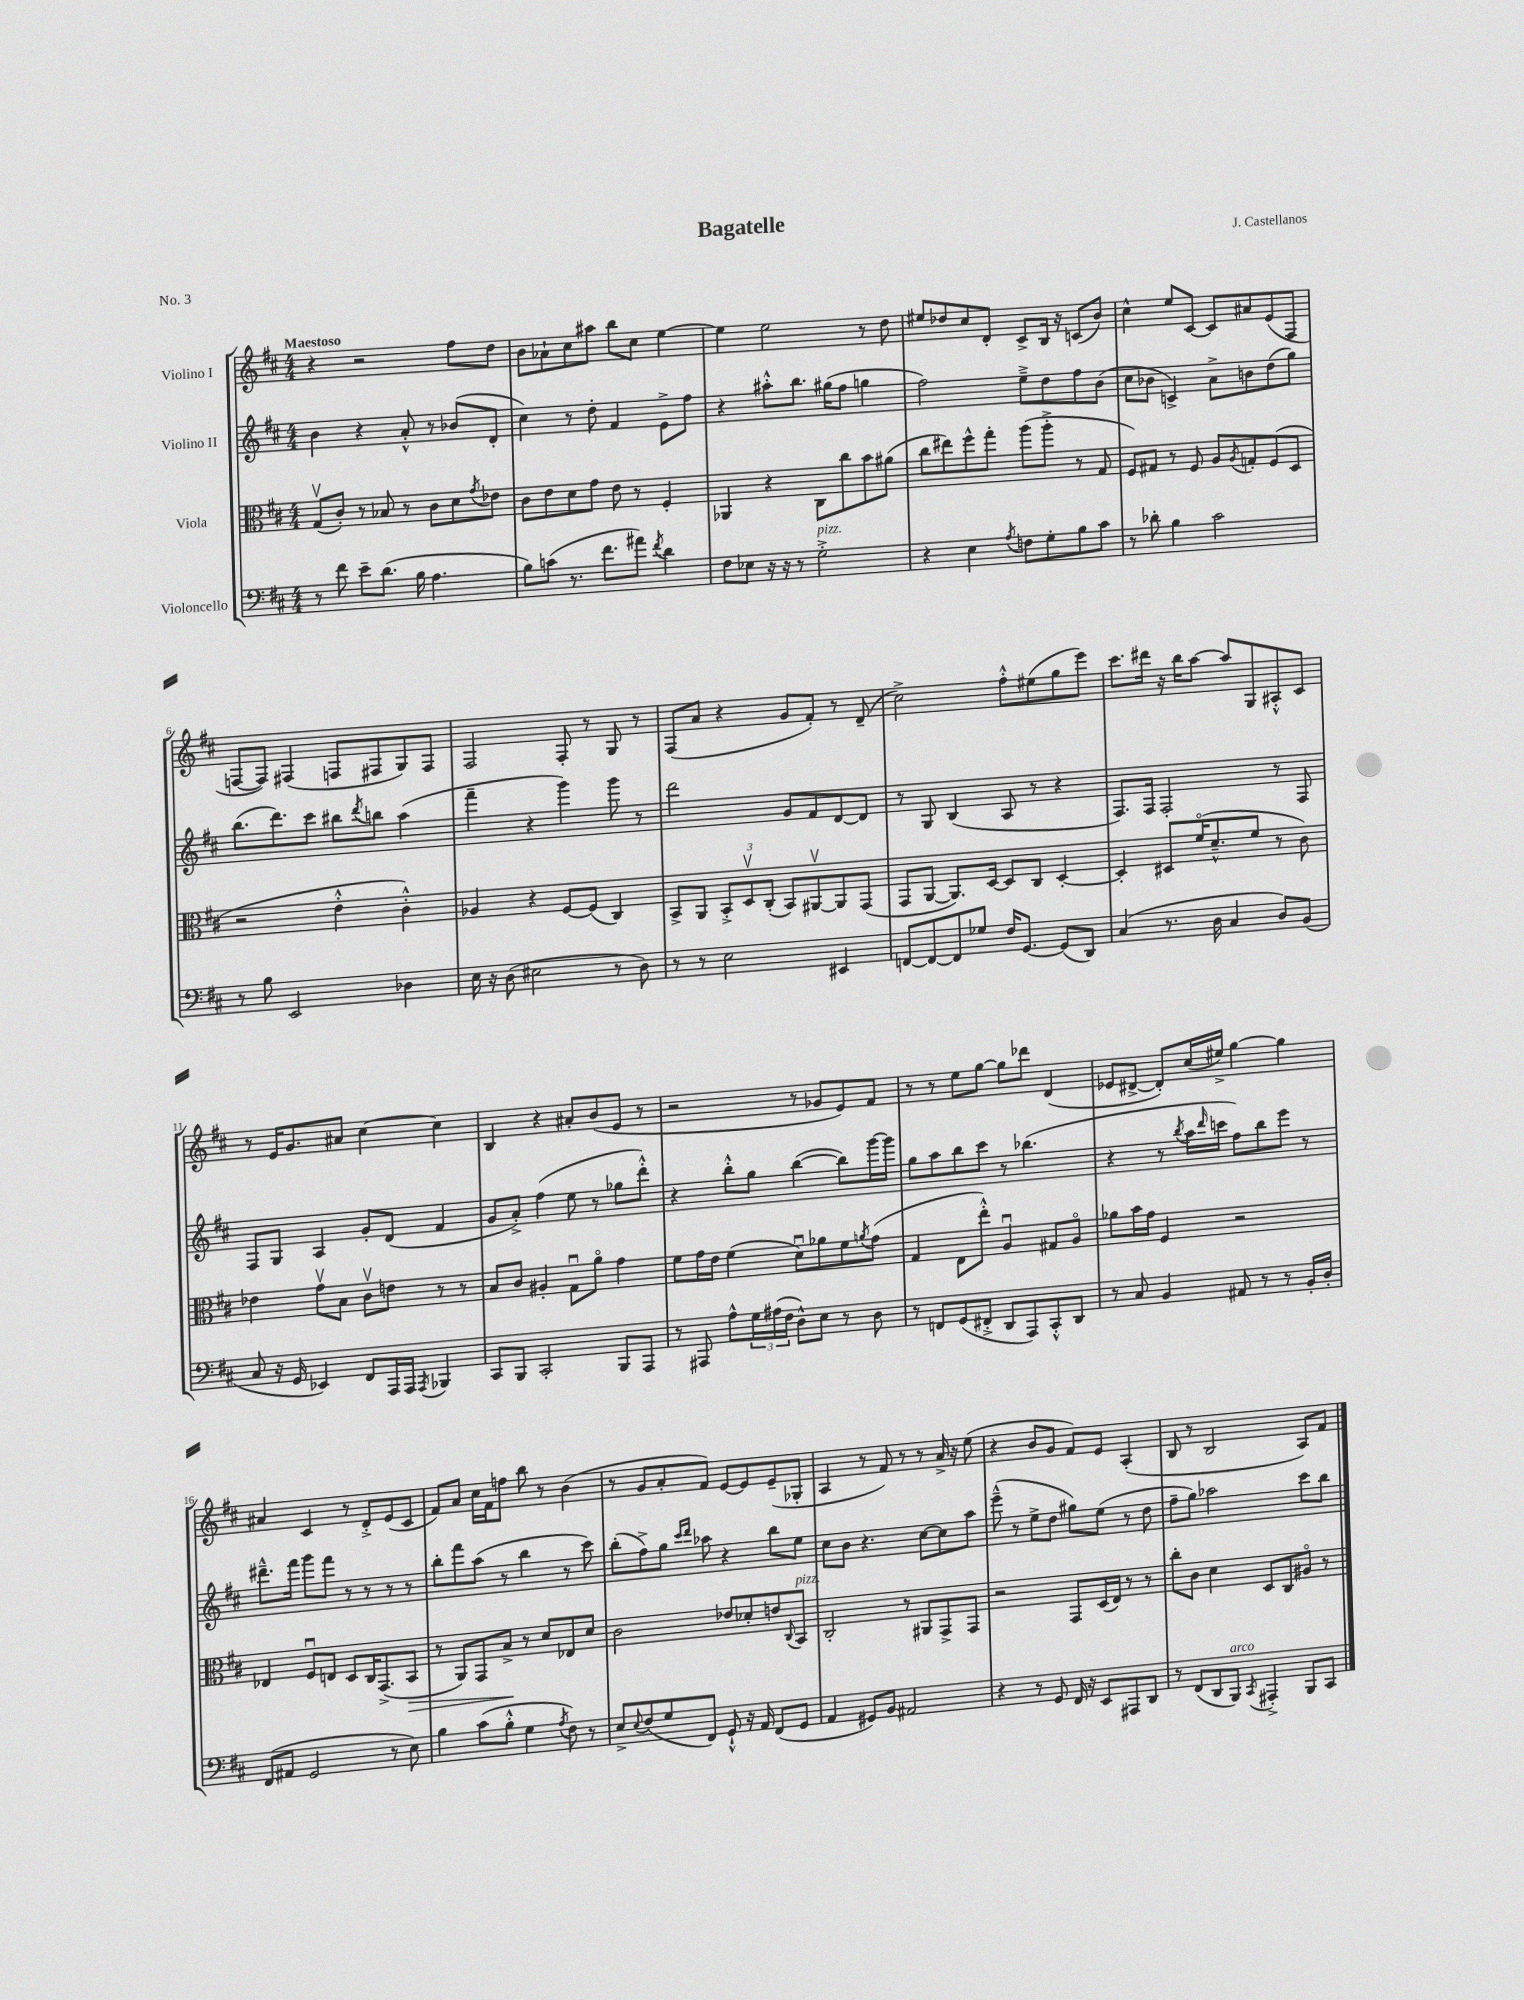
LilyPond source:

\header { title = "Bagatelle" composer = "J. Castellanos" piece = "No. 3" }
<<
\new StaffGroup <<
\new Staff = "s0" \with { instrumentName = "Violino I" } {
    \clef treble \key d \major \numericTimeSignature \time 4/4 \tempo "Maestoso"
    r4 r2 fis''8 d''8 |
    b'8 aes'8-! cis''8 ais''8 b''8 cis''8 e''4~ |
    e''4 e''2 r8 d''8 |
    eis''8 des''8 cis''8 d'8-. cis'8-> b16 r16 c'8( b'8) |
    cis''4-^ e''8 cis'8~ cis'8 ais'8 e'8( fis8 |
    f8~ f8) fis4( f8 fis8 g8) fis8 |
    fis2 fis8-. r8 g8 r8 |
    fis8( a'8 r4 g'8 fis'8-.) r8 d'8--( |
    cis''2->) fis''8-.-^ eis''8( g''8 e'''8) |
    cis'''8. dis'''16 r16 b''16 a''8~ a''8 g8 ais8-.-^ cis'8 |
    r8 e'16 g'8. ais'8 cis''4~ cis''4 |
    b4 r4 ais'8-. b'8( e'8 r8 |
    r2 r8 ges'8 e'8) fis'8 |
    r8 r8 e''8 g''8~ g''8 des'''8 d'4( |
    ees'8 dis'8~-> dis'8-.) cis''16( eis''16->) g''4~ g''4 |
    ais'4 cis'4 r8 d'8-.-> e'8( cis'8 |
    fis'8) a'8 cis''16 fis'16 f''8 b''8 r8 b'4( |
    r8 g'8 a'8-. fis'8) e'8~ e'8 e'8--( ges8-. |
    a4 r8 fis'8) r8 r8 a'16-> r16 e''8( |
    r4 b'8 g'8 fis'8) e'8 a4-.( |
    b8 r8 b2 a8) fis'8 \bar "|." |
}
\new Staff = "s1" \with { instrumentName = "Violino II" } {
    \clef treble \key d \major \numericTimeSignature \time 4/4
    b'4 r4 a'8-.-^ r8 bes'8( d'8-. |
    cis''4) r8 d''8-. fis'4 e'8-> fis''8 |
    r4 ais''8-.-^ b''8. gis''16( fis''8 g''4 |
    fis''2) e''8---> d''8 fis''8 b'8( |
    cis''8 bes'8 c'4->) a'8-> b'8 d''8( g''8) |
    b''8.( d'''8.) cis'''8 bis''8 \acciaccatura { d'''8 } b''8 a''4( |
    fis'''4-- r4 g'''4) g'''8 r8 |
    d'''2 g'8 fis'8 d'8~ d'8 |
    r8 g8 b4( a8 r8 r4 |
    fis8.) fis16 fis2-. r8 fis8 |
    fis8 g8 a4 g'8-. d'8( fis'4 |
    g'8 a'8-.->) fis''4( e''8 r8 ges''8 d'''8-.-^) |
    r4 b''8-.-^ g''8 b''4~( b''8) g'''16~ g'''16 |
    g''8 a''8 b''8 cis'''8 r8 bes''4.( |
    r4 r8 \acciaccatura { b''8 } a''16 \grace { d'''16 } c'''16 fis''8) b''8 e'''8 r8 |
    dis'''8.---^ fis'''16 g'''8 fis'''8 r8 r8 r8 r8 |
    b''8-. fis'''8 a''8( r8 b''4 r8 cis'''8) |
    b''8-.( fis''8->) g''8 \grace { cis'''16 d'''16 } aes''8 r4 b''8 e''8 |
    cis''8 b'8 r4. cis''8~ cis''8 a''8 |
    e'''8---^( r8 e''8-> d''8 gis''8) e''8( r8 d''8 |
    fis''8-- g''8) aes''2 cis'''8 b''8 \bar "|." |
}
\new Staff = "s2" \with { instrumentName = "Viola" } {
    \clef alto \key d \major \numericTimeSignature \time 4/4
    g8\upbow( cis'8-.) r8 bes8 r8 cis'8 d'8 \acciaccatura { g'8 } ees'8 |
    cis'8 e'8 d'8 g'8 e'8 r8 fis4-. |
    aes,4 r4 cis8 cis''8 b'8 ais'8( |
    cis''8 eis''8) fis''8-^ g''8-. a''8( a''8-.-> r8 g8 |
    fis8) gis8 r8 fis8 a8 \acciaccatura { a8 } g8-. fis8( d8 |
    r2 e'4-.-^ cis'4-.-^) |
    aes4 r4 fis8~ fis8( cis4) |
    b,8-> a,8 \tuplet 3/2 { b,8-.-> d8\upbow cis8-.( } b,8) ais,8~\upbow ais,8 g,8( |
    g,8 a,8~ a,8.) d16~ d8 cis8 d4~-. |
    d4-. dis8 fis'16\flageolet( d'8.---^ fis'8 r8 cis'8) |
    ees'4 g'8\upbow b8 cis'8\upbow e'8 r8 r8 |
    b8 cis'8 ais4-. g8\downbow a'8\flageolet g'4 |
    fis'8 g'16 e'16 fis'4( d'8\downbow) aes'8 fis'8 \acciaccatura { a'8 } g'8( |
    g4 e8 e''8-.-^) a4\downbow gis8 a8\flageolet |
    aes'8 b'16 g'16 fis4 r2 |
    ees4 fis8\downbow e8 d8 cis16 g,8.->( b,8\> |
    r8 a,8) g,8 b8->\! r8 d'8 ees8 d'8 |
    cis'2 ees'8 des'8-. e'8 \appoggiatura { cis8 } b,8^\markup { \italic "pizz." } |
    cis2-. r8 ais,8 g,8-> g,8 |
    r2 g,8 d16( e16) r8 r8 |
    cis''8-. cis'8 d'4 d8 cis8 ais8\flageolet r8 \bar "|." |
}
\new Staff = "s3" \with { instrumentName = "Violoncello" } {
    \clef bass \key d \major \numericTimeSignature \time 4/4
    r8 fis'8 e'8-- d'8.( b16 a4. |
    b8) c'8( r8. fis'8. ais'8) \acciaccatura { fis'8 } d'4 |
    fis8 ees8 r16 r16 r8 g2-.->^\markup { \italic "pizz." } |
    r4 e4 \acciaccatura { a8 } f8 g8-. b8 cis'8 |
    r8 des'8-. b4 cis'2 |
    r8 b8 e,2 des4 |
    e16 r16 d8( eis2 r8 d8) |
    r8 r8 e2 eis,4 |
    f,8~ f,8~ f,8 ges8 fis16 g,8.~ g,8( d,8) |
    cis4( r8. d16 cis4 d8) b,8( |
    cis8 r16 g,16 ees,4) fis,8 a,,16 a,,16 \acciaccatura { a,,8 } bes,,4 |
    cis,8 b,,8 cis,2-. b,,8 a,,8 |
    r8 ais,,8 a8-^ \tuplet 3/2 { g16 ais16( fis16 } d8-^) e8 r8 d8 |
    r8 f,8 g,8( fis,8-.-> d,8 a,,8) cis,8-.-^ d,8 |
    r8 cis8 b,4 ais,8 r8 r8 b,16-. d16-. |
    fis,8( ais,8 g,2 r8 e8) |
    b4 cis'8( b8-.-^ g4 \acciaccatura { a8 } fis8) r8 |
    e8-> \appoggiatura { e8 } fis8( g8 fis,8) g,8-!-^ r16 a,16 fis,8( g,8 |
    a,4 gis,8) b,8 ais,2 |
    r4 r8 g,8 fis,16 r16 e,8 ais,,8 d,8 |
    r8 fis,8( d,8 b,,8^\markup { \italic "arco" }) \acciaccatura { cis,8 } ais,,4-.-> b,,8 cis,8 \bar "|." |
}
>>
>>
